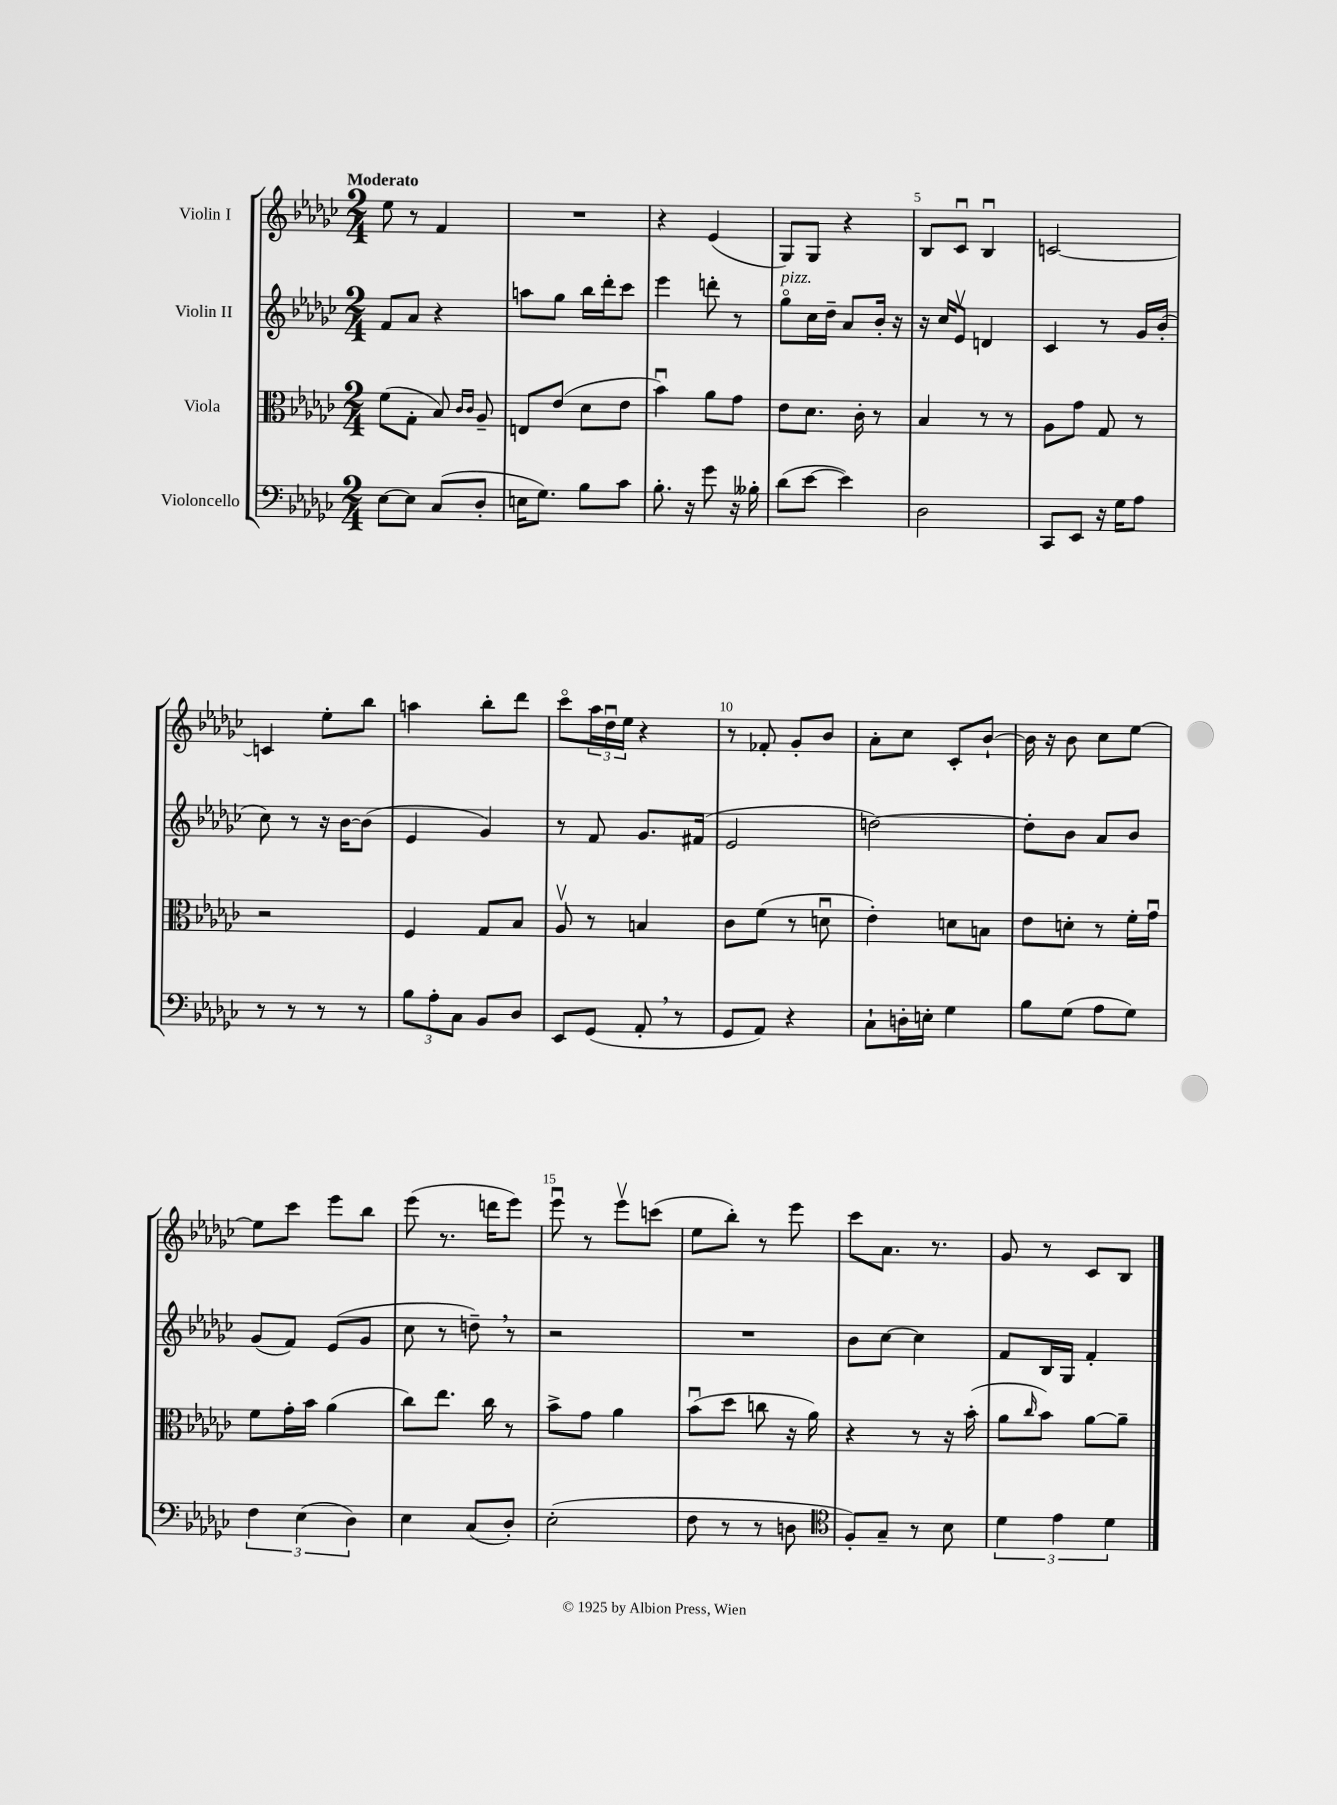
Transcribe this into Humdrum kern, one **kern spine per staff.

**kern	**kern	**kern	**kern
*staff4	*staff3	*staff2	*staff1
*clefF4	*clefC3	*clefG2	*clefG2
*k[b-e-a-d-g-c-]	*k[b-e-a-d-g-c-]	*k[b-e-a-d-g-c-]	*k[b-e-a-d-g-c-]
*M2/4	*M2/4	*M2/4	*M2/4
[8E-	(8f	8f	8ee-
8E-]	8G-'	8a-	8r
(8C-	8B-)	4r	4f
.	16qqc-	.	.
.	16qqc-	.	.
8D-'	8A-~	.	.
=	=	=	=
16E	8E	8aa	2r
8.G-)	.	.	.
.	(8e-	8gg-	.
8B-	8d-	16bb-	.
.	.	16ddd-'	.
8c-	8e-	8ccc-	.
=	=	=	=
8.B-'	4b-u)	4eee-	4r
16r	.	.	.
8g-	8a-	8ddd'	(4e-
16r	8g-	8r	.
16B--'	.	.	.
=	=	=	=
(8d-	8e-	8gg-o	8G-)
[8e-	8.d-	16cc-	8G-
.	.	16dd-~	.
4e-])	.	8a-	4r
.	16c-'	.	.
.	8r	16b-'	.
.	.	16r	.
=	=	=	=
2D-	4B-	16r	8B-
.	.	16cc-	.
.	.	8e-v	8c-u
.	8r	4d	4B-u
.	8r	.	.
=	=	=	=
8CC-	8A-	4c-	[2c
8EE-	8g-	.	.
16r	8G-	8r	.
16G-	.	.	.
8A-	8r	16g-	.
.	.	(16b-'	.
=	=	=	=
8r	2r	8cc-)	4c]
8r	.	8r	.
8r	.	16r	8ee-'
.	.	[16b-	.
8r	.	(8b-]	8bb-
=	=	=	=
12B-	4F	4e-	4aa
12A-'	.	.	.
12C-	.	.	.
8BB-	8G-	4g-)	8bb-'
8D-	8B-	.	8ddd-
=	=	=	=
8EE-	8A-v	8r	8ccc-o
(8GG-	8r	8f	24aa-
.	.	.	24dd-u
.	.	.	24ee-
8AA-'	4B	8.g-	4r
8r	.	.	.
.	.	(16f#	.
=	=	=	=
8GG-	8c-	2e-	8r
8AA-)	(8f	.	8f-'
4r	8r	.	8g-'
.	8du	.	8b-
=	=	=	=
8C-`	4e-')	[2dd)	8a-'
16D'	.	.	8cc-
16E'	.	.	.
4G-	8d	.	8c-'
.	8B	.	[8b-`
=	=	=	=
8B-	8e-	8dd']	16b-]
.	.	.	16r
(8G-	8d'	8b-	8b-
8A-	8r	8a-	8cc-
8G-)	16f'	8b-	[8ee-
.	16g-u	.	.
=	=	=	=
6F	8f	(8g-	8ee-]
.	16g-'	8f)	8ccc-
(6E-	.	.	.
.	16b-	.	.
.	(4a-	(8e-	8eee-
6D-)	.	.	.
.	.	8g-	8bb-
=	=	=	=
4E-	8cc-)	8cc-	(8eee-
.	8.ee-	8r	8.r
(8C-	.	8dd~)	.
.	16cc-	.	16ddd
8D-')	8r	8r	8eee-)
=	=	=	=
(2E-'	8b-^	2r	8eee-u
.	8g-	.	8r
.	4a-	.	8eee-v
.	.	.	(8ccc
=	=	=	=
8F	(8b-u	2r	8ee-
8r	8dd-	.	8bb-')
8r	8cc	.	8r
8D	16r	.	8eee-
.	16a-)	.	.
=	=	=	=
*clefC4	*	*	*
8F')	4r	8b-	8ccc-
8G-~	.	[8cc-	8.a-
8r	8r	4cc-]	.
.	.	.	8.r
8B-	16r	.	.
.	(16b-'	.	.
=	=	=	=
6d-	8a-	8f	8g-
.	16qqcc-	.	.
.	8b-)	16B-	8r
6e-	.	.	.
.	.	16G-	.
.	[8a-	4f'	8c-
6d-	.	.	.
.	8a-~]	.	8B-
==	==	==	==
*-	*-	*-	*-
